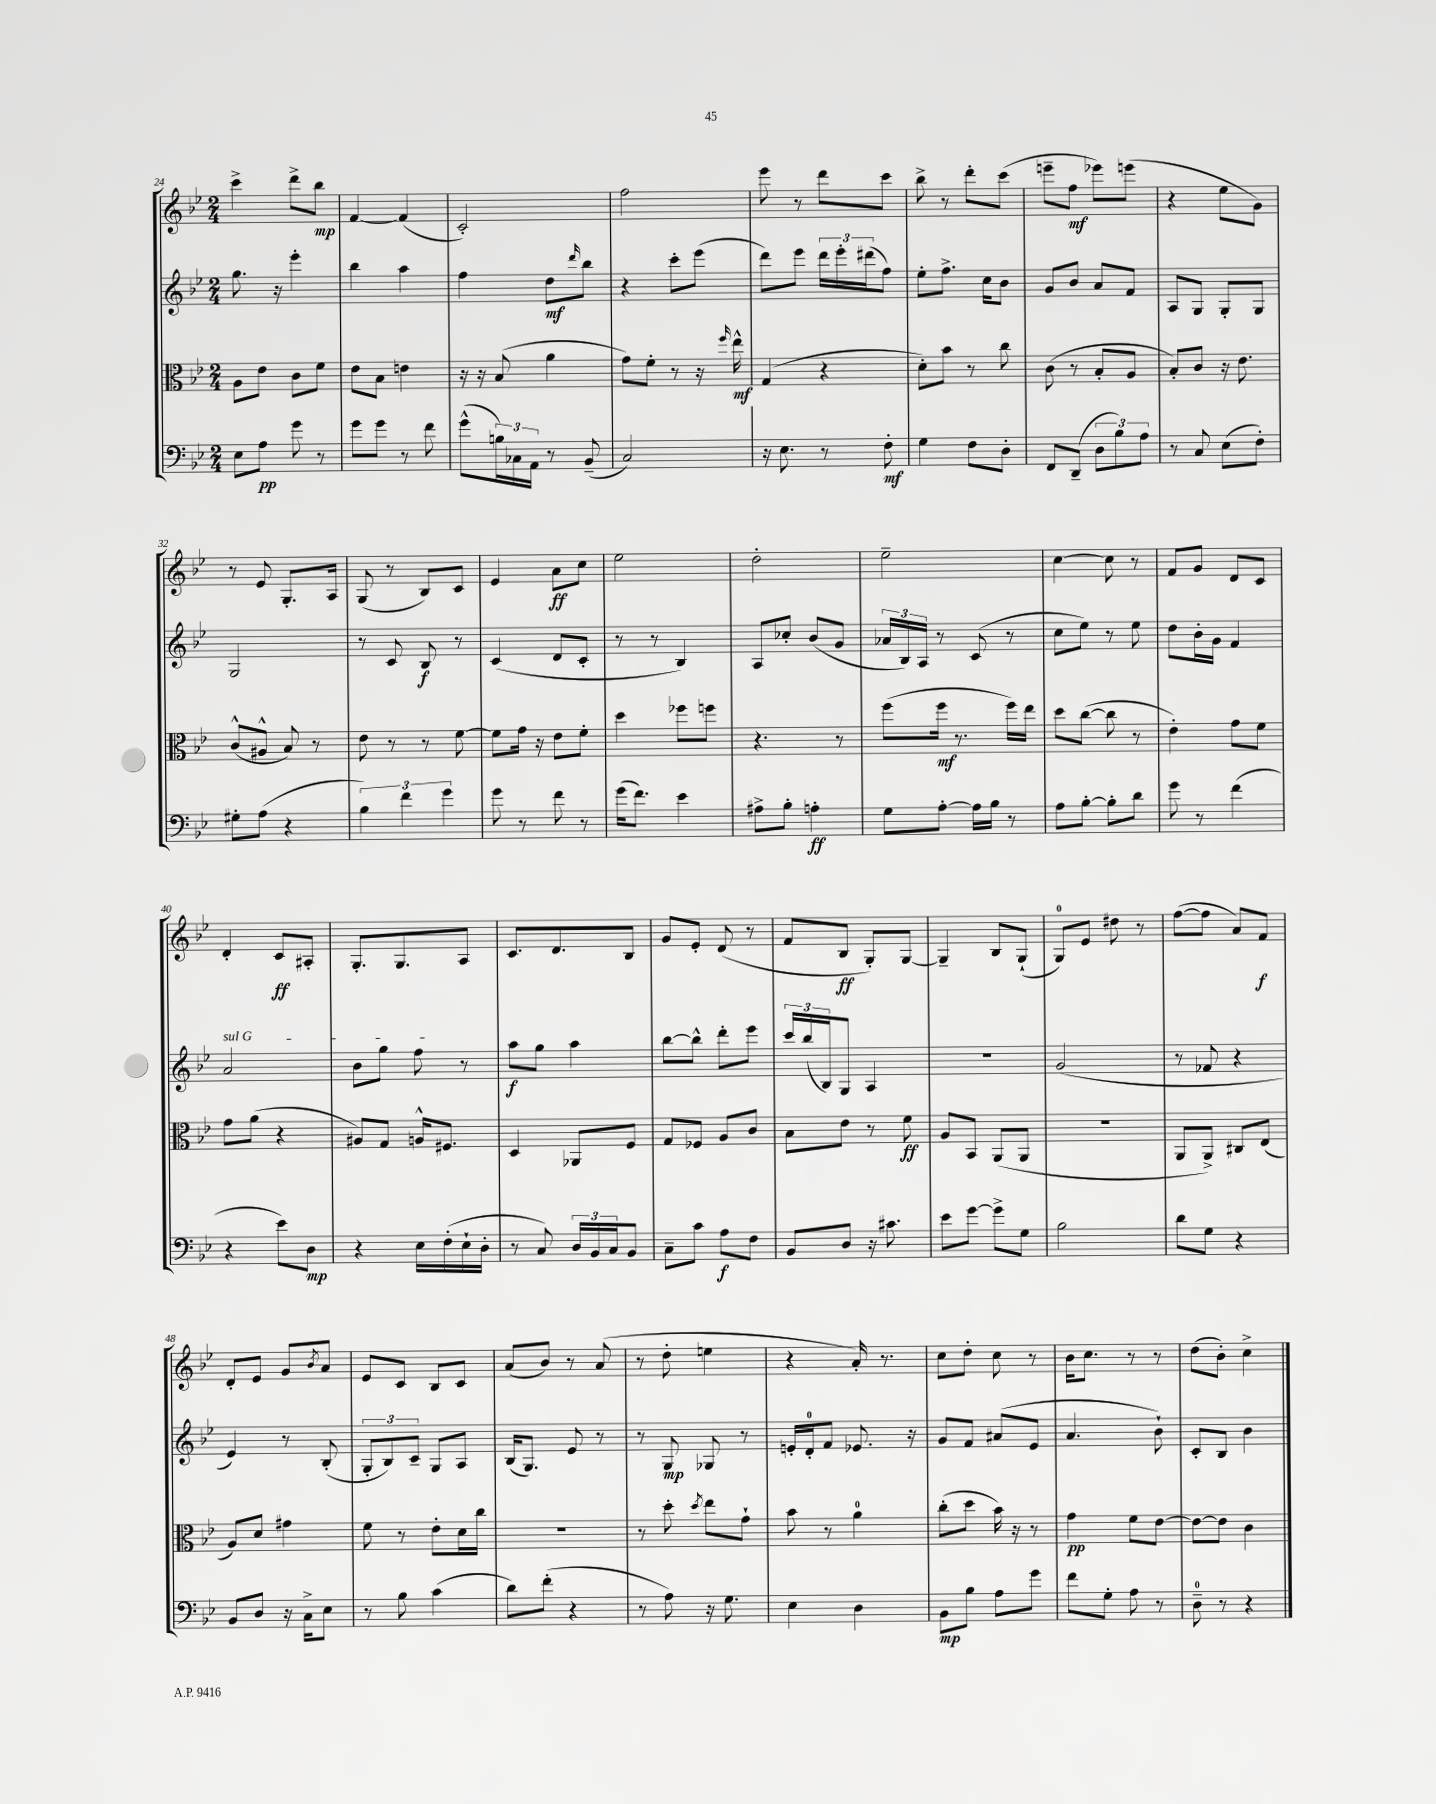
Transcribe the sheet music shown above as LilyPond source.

<<
\new StaffGroup <<
\new Staff = "s0" {
    \clef treble \key bes \major \numericTimeSignature \time 2/4
    c'''4-> d'''8-> bes''8\mp |
    f'4~ f'4( |
    c'2-.) |
    f''2 |
    ees'''8 r8 d'''8 c'''8 |
    bes''8-> r8 d'''8-. c'''8( |
    e'''8-- f''8\mf ees'''8) e'''8( |
    r4 ees''8 g'8) |
    r8 ees'8 g8.-. a16 |
    g8( r8 bes8) c'8 |
    ees'4 a'8\ff c''8 |
    ees''2 |
    d''2-. |
    ees''2-- |
    c''4~ c''8 r8 |
    f'8 g'8 d'8 c'8 |
    d'4-. c'8\ff ais8-. |
    g8.-. g8. a8 |
    c'8. d'8. bes8 |
    g'8 ees'8-. d'8( r8 |
    f'8 bes8\ff g8-.) g8~ |
    g4-- bes8 g8-!( |
    g8-0) ees'8 dis''8 r8 |
    f''8~( f''8 a'8) f'8\f |
    d'8-. ees'8 g'8 \acciaccatura { bes'8 } a'8 |
    ees'8 c'8 bes8 c'8 |
    a'8( bes'8) r8 a'8( |
    r8 d''8-. e''4 |
    r4 a'16-.) r8. |
    c''8 d''8-. c''8 r8 |
    bes'16 c''8. r8 r8 |
    d''8( bes'8-.) c''4-> \bar "|." |
}
\new Staff = "s1" {
    \clef treble \key bes \major \numericTimeSignature \time 2/4
    g''8. r16 ees'''4-. |
    bes''4 a''4 |
    f''4 d''8\mf \grace { d'''16 } bes''8 |
    r4 c'''8-. ees'''8( |
    d'''8) ees'''8 \tuplet 3/2 { d'''16 ees'''16-. dis'''16( } f''8) |
    ees''8-. f''8.-> c''16 bes'8 |
    g'8 bes'8 a'8 f'8 |
    a8 g8 g8-. g8 |
    g2 |
    r8 c'8 bes8\f r8 |
    c'4( d'8 c'8-. |
    r8 r8 bes4) |
    a8 ces''8-. bes'8( g'8 |
    \tuplet 3/2 { aes'16 bes16) a16 } r8 c'8( r8 |
    c''8 ees''8) r8 ees''8 |
    d''8 bes'16-. g'16 f'4 |
    \once \override TextSpanner.bound-details.left.text = \markup { \italic "sul G" } a'2\startTextSpan |
    bes'8 g''8 f''8\stopTextSpan r8 |
    a''8\f g''8 a''4 |
    bes''8~ bes''8-^ d'''8-. ees'''8 |
    \tuplet 3/2 { c'''16 bes''16( bes16) } g8 a4 |
    r2 |
    g'2( |
    r8 fes'8 r4 |
    ees'4) r8 bes8-.( |
    \tuplet 3/2 { g8-. bes8) c'8-- } g8 a8 |
    bes16( g8.) ees'8 r8 |
    r8 g8\mp ges8 r8 |
    e'16-. d'16-0-. f'8 ees'8. r16 |
    g'8 f'8 ais'8( ees'8 |
    a'4. bes'8-!) |
    c'8-. bes8 bes'4 \bar "|." |
}
\new Staff = "s2" {
    \clef alto \key bes \major \numericTimeSignature \time 2/4
    a8 ees'8 c'8 f'8 |
    ees'8 bes8 e'4 |
    r16 r16 bes8( a'4 |
    g'8) f'8-. r8 r16 \grace { f''16 } ees''16-^\mf |
    g4( r4 |
    d'8-.) bes'8 r8 c''8 |
    c'8( r8 bes8-. a8 |
    bes8-.) c'8 r16 ees'8. |
    c'8-^( ais8-^ bes8) r8 |
    ees'8 r8 r8 f'8~ |
    f'8 g'16 r16 ees'8 f'8-. |
    d''4 fes''8 f''8 |
    r4. r8 |
    f''8( f''16\mf r8. f''16) ees''16 |
    d''8 c''8~( c''8 r8 |
    ees'4-.) g'8 f'8 |
    g'8 a'8( r4 |
    ais8) g8 a16-^ fis8. |
    d4 aes,8 f8 |
    g8 fes8 a8 c'8 |
    bes8 ees'8 r8 f'8\ff |
    a8 bes,8 a,8( a,8 |
    R2 |
    a,8 a,8->) cis8 ees8( |
    a8) d'8 gis'4 |
    f'8 r8 ees'8-. d'16 c''16 |
    r2 |
    r8 d''8-. \acciaccatura { d''8 } ees''8 g'8-! |
    bes'8 r8 a'4-0 |
    c''8-.( d''8 bes'16) r16 r8 |
    g'4\pp f'8 ees'8~ |
    ees'8~ ees'8 c'4 \bar "|." |
}
\new Staff = "s3" {
    \clef bass \key bes \major \numericTimeSignature \time 2/4
    ees8 a8\pp g'8 r8 |
    g'8 g'8 r8 f'8 |
    g'8-^( \tuplet 3/2 { b16) ces16 a,16 } r8 bes,8--( |
    c2) |
    r16 ees8. r8 f8-.\mf |
    g4 f8 d8-. |
    f,8 d,8--( \tuplet 3/2 { d8 bes8) a8 } |
    r8 c8 ees8( f8-.) |
    gis8-. a8( r4 |
    \tuplet 3/2 { bes4) f'4 g'4 } |
    g'8 r8 f'8 r8 |
    g'16( f'8.) ees'4 |
    ais8-> bes8-. a4-.\ff |
    g8 a8~-. a16 bes16 r8 |
    a8 bes8~-. bes8-. d'8 |
    g'8 r8 f'4( |
    r4 ees'8) d8\mp |
    r4 ees16 f16-.( ees16-! d16-. |
    r8 c8) \tuplet 3/2 { d16 bes,16 c16 } bes,8 |
    c8-- c'8 a8\f f8 |
    bes,8 d8 r16 cis'8. |
    ees'8 g'8~ g'8-> g8 |
    bes2 |
    d'8 g8 r4 |
    bes,8 d8 r16 c16-> ees8 |
    r8 bes8 c'4( |
    d'8) f'8-.( r4 |
    r8 a8) r16 g8. |
    ees4 d4 |
    bes,8\mp bes8 a8 g'8 |
    f'8 g8-. a8 r8 |
    d8-0-- r8 r4 \bar "|." |
}
>>
>>
\layout { \context { \Score currentBarNumber = #24 } }
